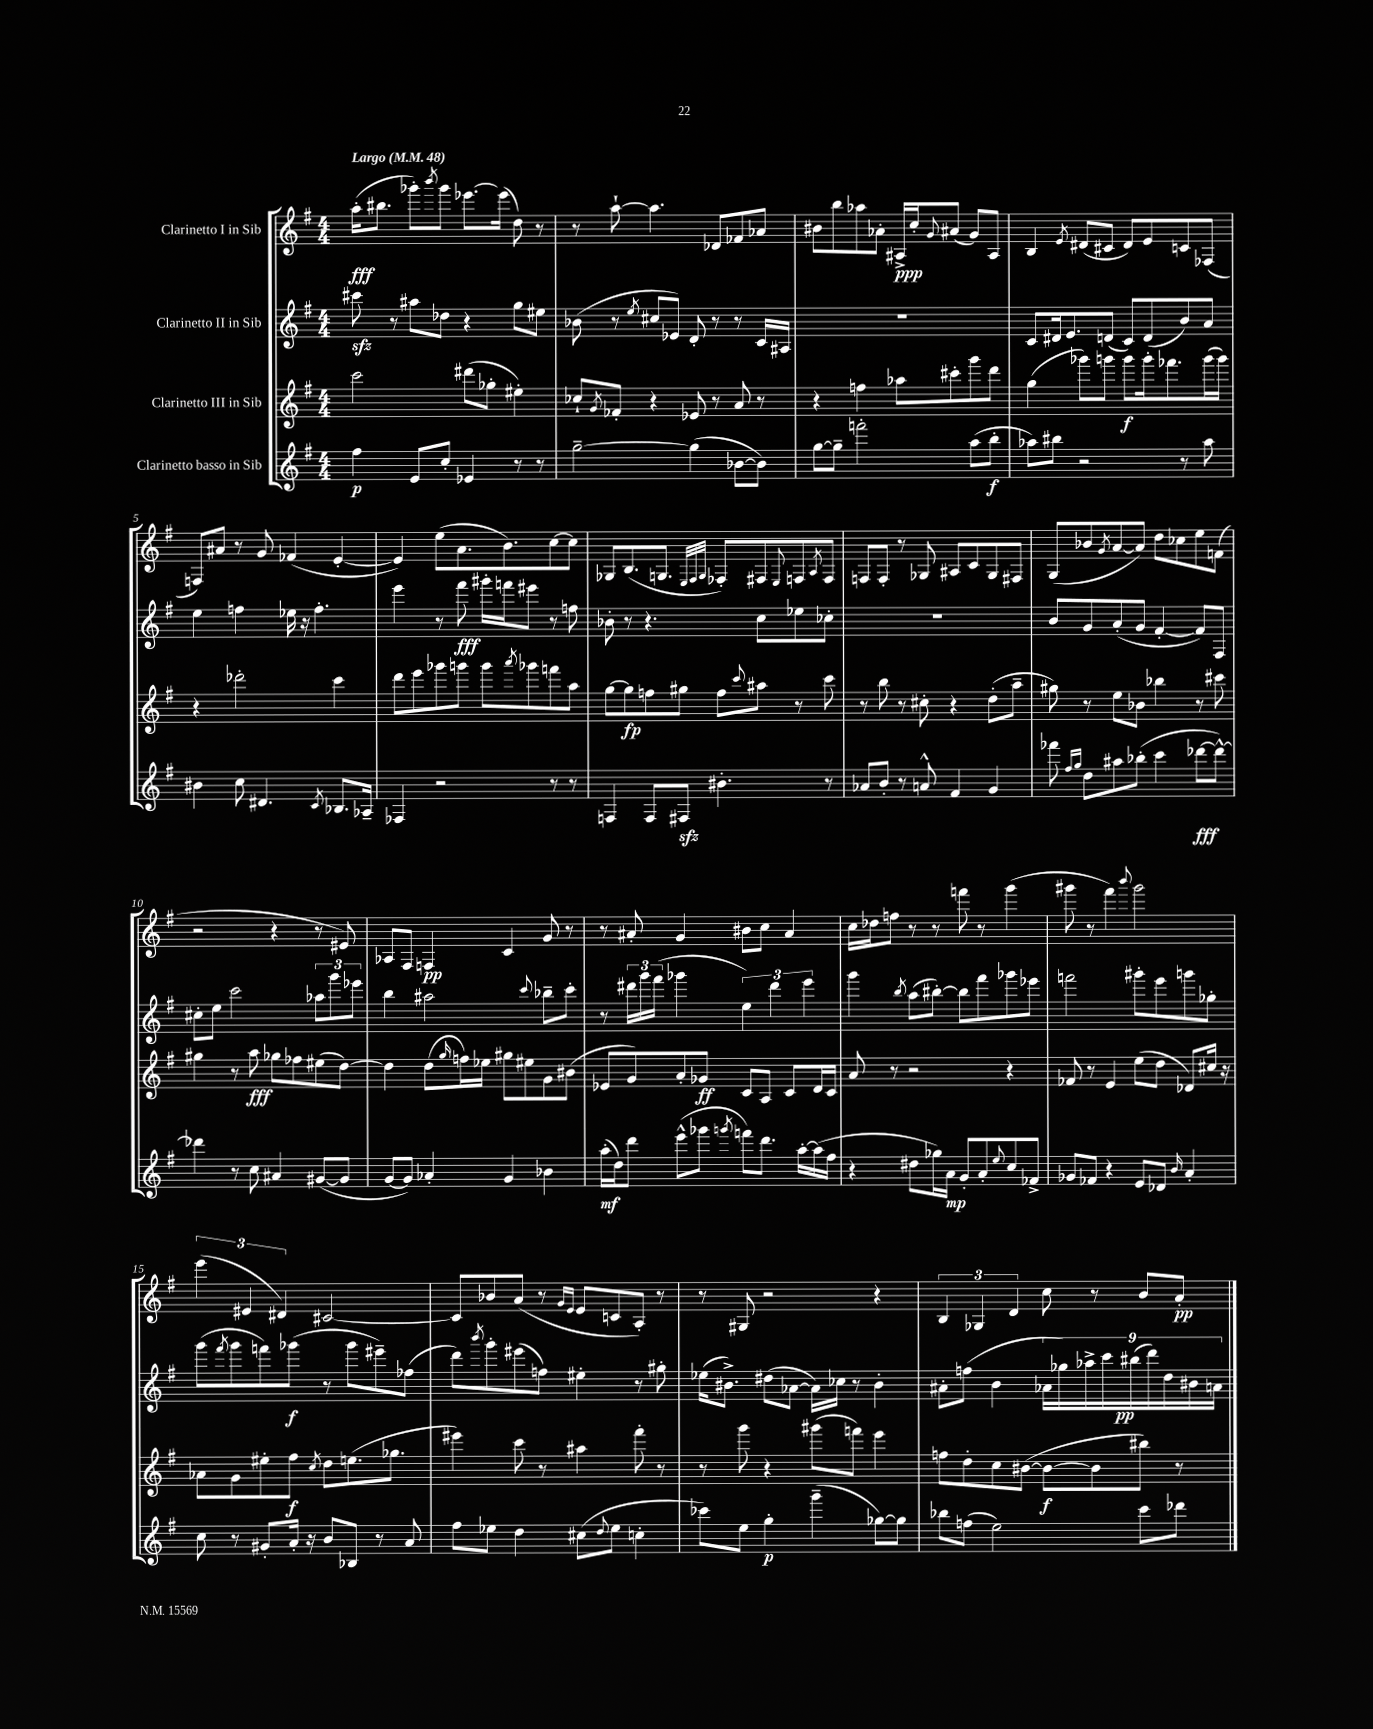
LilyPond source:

<<
\new StaffGroup <<
\new Staff = "s0" \with { instrumentName = "Clarinetto I in Sib" } {
    \clef treble \key g \major \numericTimeSignature \time 4/4 \tempo "Largo" 4 = 48
    a''16-.\fff( bis''8. ges'''8-.) \acciaccatura { b'''8 } ges'''8 ees'''8.~ ees'''16( d''8) r8 |
    r8 a''8~-! a''4. des'8 fes'8 aes'8 |
    bis'8 b''8 aes''8 aes'8-. ais16->\ppp c''16-. \appoggiatura { g'8 } ais'8( g'8) ais8 |
    b4 \acciaccatura { e'8 } dis'8( cis'8 dis'8) e'8 c'8 fes8( |
    f8) ais'8 r8 g'8 fes'4( e'4~-. |
    e'4) e''8( a'8. b'8.) c''8~ c''8 |
    ges8 b8.( g8. \grace { e32 fis32 g32 } fes8-.) fis8 \appoggiatura { e8 } f8 \acciaccatura { a8 } f8 |
    f8 f8-. r8 ges8 ais8 c'8 ges8 fis8 |
    g8( bes'8 \acciaccatura { g'8 } a'8~ a'8) d''8 ces''8 e''8 f'8( |
    r2 r4 r8 eis'8) |
    aes8 fis8 f4\pp c'4 g'8 r8 |
    r8 ais'8-. g'4 bis'8 c''8 ais'4 |
    c''16 des''16 f''8 r8 r8 f'''8 r8 g'''4( |
    gis'''8 r8 fis'''4) \appoggiatura { b'''8 } gis'''2 |
    \tuplet 3/2 { e'''4( eis'4 dis'4) } cis'2~ |
    cis'8 bes'8 a'8( r8 \grace { g'16 e'16 } e'8 c'8 a8-.) r8 |
    r8 gis8 r2 r4 |
    \tuplet 3/2 { b4 ges4 d'4 } c''8 r8 b'8 a'8-.\pp \bar "|." |
}
\new Staff = "s1" \with { instrumentName = "Clarinetto II in Sib" } {
    \clef treble \key g \major \numericTimeSignature \time 4/4
    cis'''8\sfz r8 ais''8 des''8 r4 g''8 eis''8 |
    bes'8( r8 \acciaccatura { e''8 } cis''8 ees'8) d'8-. r8 r8 c'16 ais16 |
    R1 |
    c'8 dis'16 e'8. d'8( c'8) d'8( b'8) a'8 |
    e''4 f''4 ees''16 r16 f''4.-. |
    e'''4 r8 fis'''8\fff gis'''16-. f'''16 eis'''8 r8 f''8 |
    bes'8-. r8 r4. c''8 ees''8 ces''8-. |
    R1 |
    b'8 g'8 a'8-.( g'8 fis'4~-. fis'8) fis8 |
    cis''8-. e''8 c'''2 \tuplet 3/2 { aes''8 g'''8 ees'''8 } |
    b''4 ais''2 \appoggiatura { c'''8 } bes''8-- c'''8-. |
    r8 \tuplet 3/2 { dis'''16 g'''16 fis'''16( } ges'''4 \tuplet 3/2 { e''4) dis'''4 e'''4 } |
    g'''4 \acciaccatura { b''8 } a''8( bis''8~-.) bis''8 fis'''8 ges'''8 ees'''8 |
    f'''2 gis'''8-. e'''8 g'''8 ges''8-. |
    g'''8( \acciaccatura { fis'''8 } g'''8 f'''8) ges'''8\f( r8 ges'''8 eis'''8--) fes''8( |
    d'''8) \acciaccatura { b'''8 } g'''8-. eis'''8( f''8) eis''4-. r8 gis''8-. |
    ees''16( bis'8.->) dis''8( aes'8~ aes'16) ces''16 r8 bis'4-. |
    ais'8-. f''8( b'4 \tuplet 9/8 { aes'16 ges''16) aes''16-> c'''16 bis''16\pp( d'''16) d''16 bis'16 a'16 } \bar "|." |
}
\new Staff = "s2" \with { instrumentName = "Clarinetto III in Sib" } {
    \clef treble \key g \major \numericTimeSignature \time 4/4
    c'''2 dis'''8( ges''8-. eis''4-.) |
    ces''8-! \acciaccatura { g'8 } fes'8-. r4 ees'8 r8 a'8 r8 |
    r4 f''4 aes''8 cis'''8-. g'''8 d'''8 |
    g''4( ges'''8) g'''8 g'''8\f g'''16-. fes'''8. g'''16( g'''16) |
    r4 des'''2-. c'''4 |
    d'''8 e'''8 ges'''8 g'''8 g'''8 \acciaccatura { a'''8 } ges'''8 f'''8 a''8 |
    g''8~ g''8\fp f''8 gis''8 f''8 \appoggiatura { c'''8 } ais''8 r8 c'''8 |
    r8 b''8 r8 cis''8-. r4 d''8-.( a''8-- |
    gis''8) r8 e''8 bes'8 bes''4 r8 cis'''8 |
    gis''4 r8 a''8\fff ges''8 fes''8 eis''8( d''8~) |
    d''4 d''8( \grace { g''16 } f''16) ees''16 gis''8 eis''8 g'8 bis'8( |
    ees'8 g'8) a'8-. ges'8\ff c'8 a8 c'8 d'16 c'16 |
    a'8 r8 r2 r4 |
    fes'8 r8 e'4 e''8( d''8 des'8) cis''16 r16 |
    aes'8 g'8 eis''8-. fis''8\f \acciaccatura { c''8 } d''8 e''8.( ges''8. |
    eis'''4) c'''8 r8 ais''4 fis'''8-. r8 |
    r8 g'''8 r4 gis'''8( f'''8) e'''4 |
    f''8 d''8-. c''8 bis'8~( bis'8~\f bis'8 bis''8) r8 \bar "|." |
}
\new Staff = "s3" \with { instrumentName = "Clarinetto basso in Sib" } {
    \clef treble \key g \major \numericTimeSignature \time 4/4
    fis''4\p e'8 c''8-. ees'4 r8 r8 |
    g''2~-- g''4( bes'8~ bes'8) |
    g''8~ g''8-- f'''2-. a''8( b''8-.\f |
    aes''8) bis''8 r2 r8 aes''8 |
    bis'4 c''8 dis'4. \acciaccatura { c'8 } bes8. aes16-- |
    fes4 r2 r8 r8 |
    f4 f8 fis8\sfz bis'4.-. r8 |
    aes'8 b'8-. r8 a'8-^ fis'4 g'4 |
    fes'''8 \grace { fis''16 g''16 } d''8 ais''8 bes''8-.( c'''4 des'''8~\fff des'''8~-^) |
    des'''4 r8 c''8 ais'4 gis'8~( gis'8 |
    g'8~ g'8) aes'4-. g'4 bes'4 |
    a''16-.\mf( d''16) d'''8 e'''8-^( ges'''8 \acciaccatura { g'''8 } f'''8) d'''8. a''16~-. a''16( fis''16 |
    r4 dis''8 ges''16) a'16\mp g'8-. a'8-. \appoggiatura { e''8 } c''8 fes'8-> |
    ges'8 fes'8 r4 e'8 des'8 \grace { b'16 } a'4-. |
    c''8 r8 gis'8-. a'16-. r16 b'8 bes8 r8 a'8 |
    fis''8 ees''8 d''4 cis''8( \appoggiatura { d''8 } ees''8 c''4-. |
    ces'''8) e''8 g''4-.\p g'''4--( ges''8~) ges''8 |
    bes''8 f''8( e''2) c'''8 des'''8 \bar "|." |
}
>>
>>
